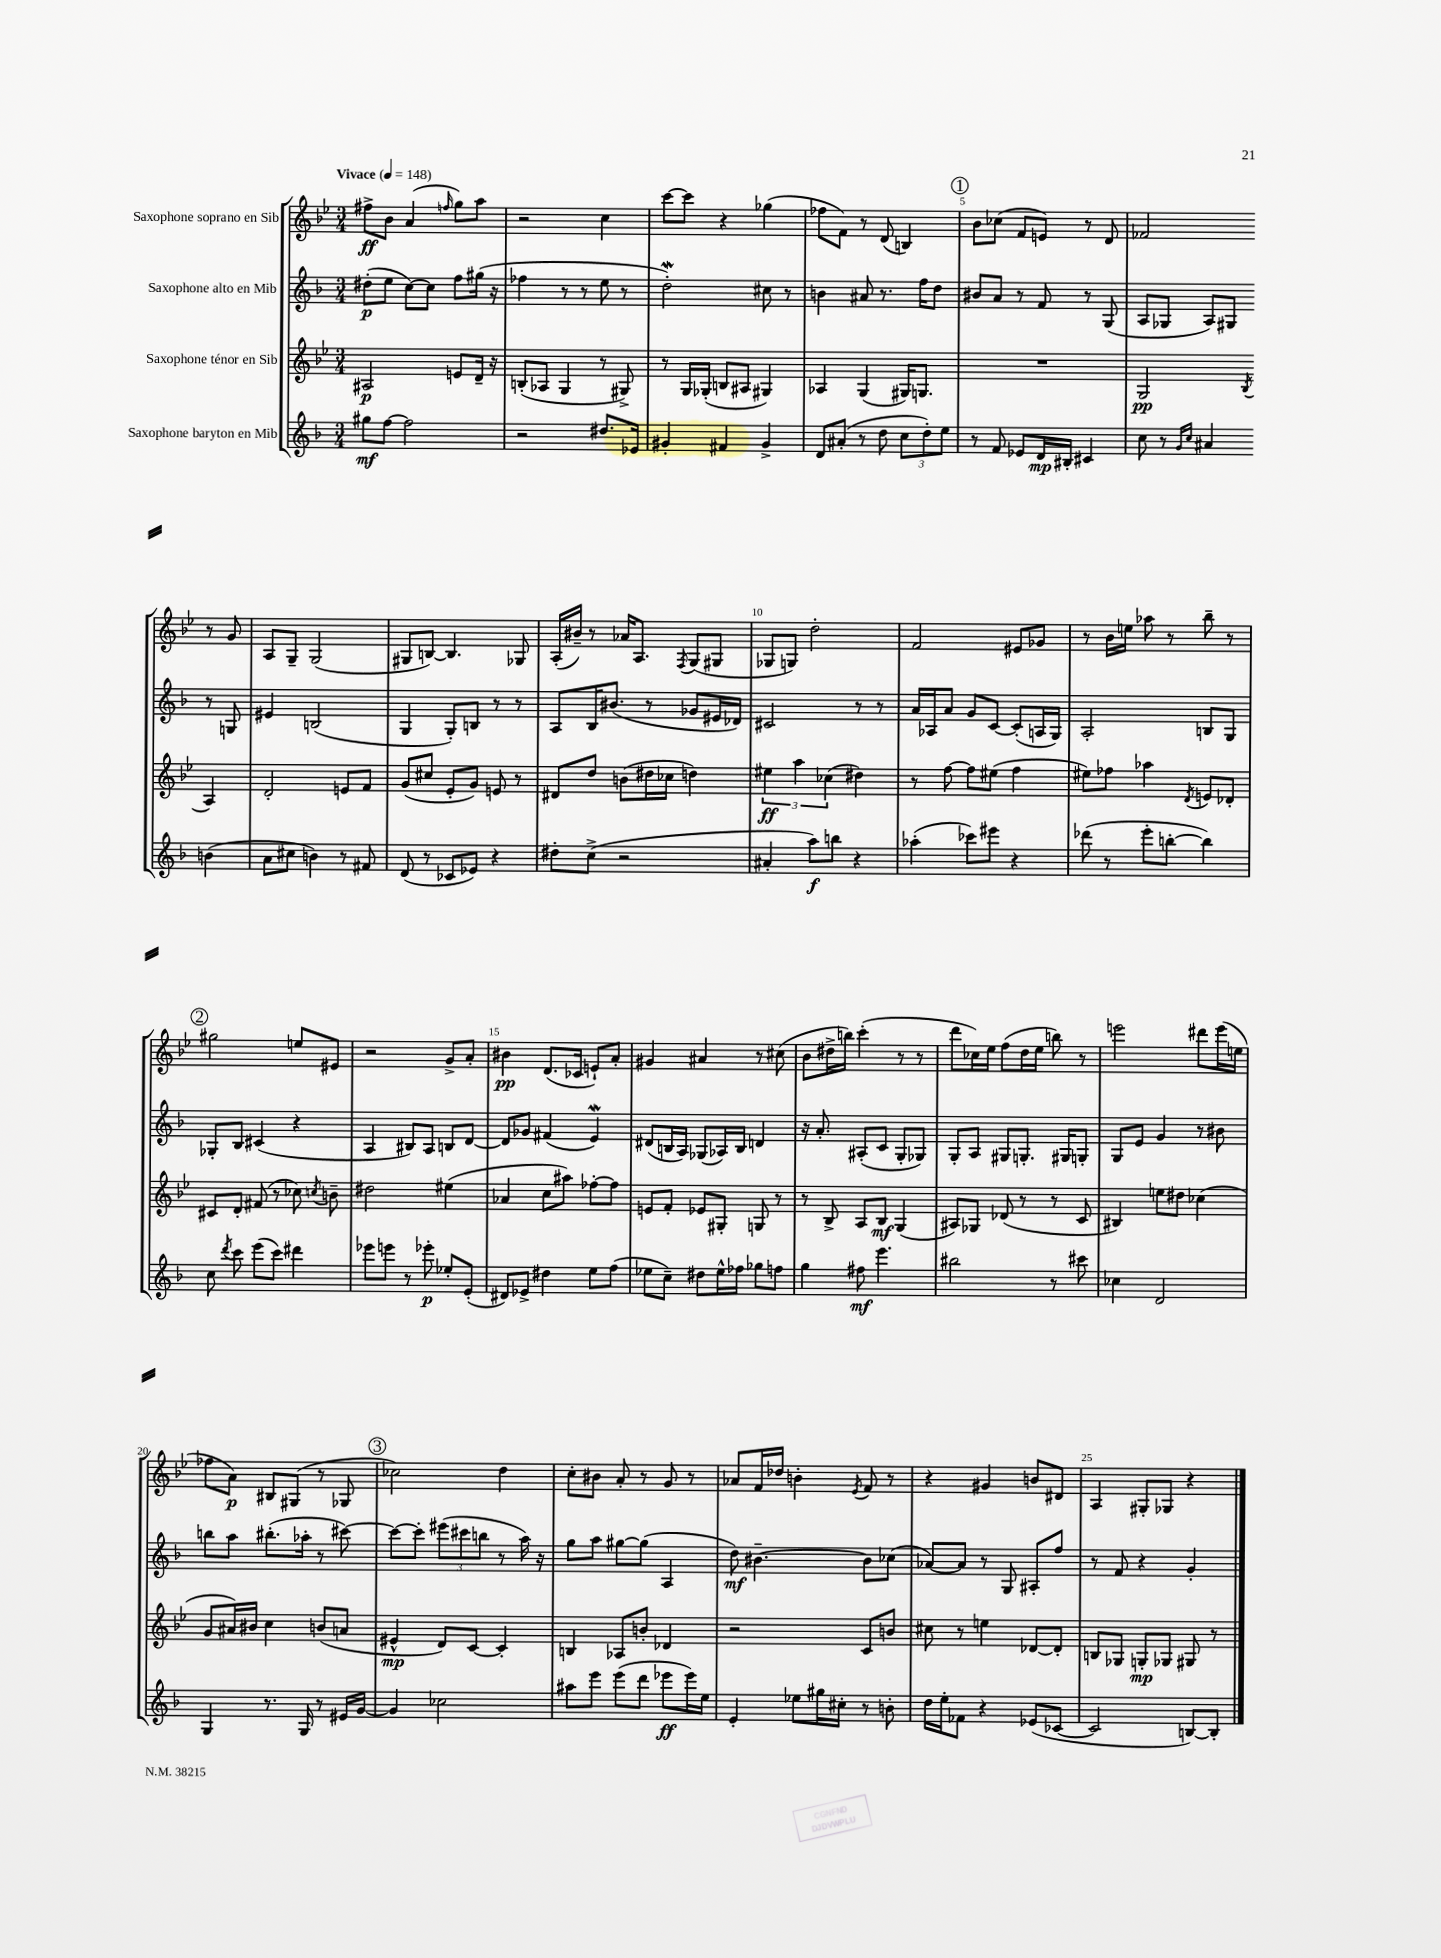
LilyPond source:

<<
\new StaffGroup <<
\new Staff = "s0" \with { instrumentName = "Saxophone soprano en Sib" } {
    \clef treble \key bes \major \numericTimeSignature \time 3/4 \tempo "Vivace" 4 = 148
    \autoBeamOff fis''8[->\ff bes'8] a'4( \grace { f''16 } g''8[) a''8] |
    r2 c''4 |
    c'''8[~ c'''8] r4 ges''4( |
    fes''8[ f'8]) r8 d'8( b4) |
    \mark \markup { \circle "1" } bes'8[ ces''8]( f'8[ e'8]) r8 d'8 |
    fes'2 r8 g'8 |
    a8[ g8]-- g2( |
    gis8[ b8]~) b4. ges8 |
    a16[-.( bis'16]--) r8 aes'16[ a8.] \acciaccatura { f8 } g8[( gis8] |
    ges8[ g8]) d''2-. |
    f'2 eis'8[ ges'8] |
    r8 bes'16[ e''16] aes''8 r8 bes''8-- r8 |
    \mark \markup { \circle "2" } gis''2 e''8[ eis'8] |
    r2 g'8[-> a'8]-. |
    bis'4\pp d'8.[( ces'16] e'8[-!) a'8]-. |
    gis'4 ais'4 r8 cis''8( |
    bes'8[ dis''16-> b''16]) c'''4-.( r8 r8 |
    d'''8[ ces''16) ees''16] f''8[( d''16 ees''16] b''8) r8 |
    e'''2 dis'''8[ e'''16( e''16] |
    fes''8[ a'8]\p) bis8[ gis8]( r8 ges8 |
    \mark \markup { \circle "3" } ces''2) d''4 |
    c''8[-. bis'8] a'8-. r8 g'8 r8 |
    aes'8[ f'16 des''16] b'4-. \acciaccatura { ees'8 } f'8 r8 |
    r4 gis'4 b'8[ dis'8] |
    a4 gis8[-. ges8] r4 \bar "|." |
}
\new Staff = "s1" \with { instrumentName = "Saxophone alto en Mib" } {
    \clef treble \key f \major \numericTimeSignature \time 3/4
    \autoBeamOff dis''8[-.\p( e''8] c''8[~) c''8] f''8[ gis''16]( r16 |
    fes''4 r8 r8 e''8 r8 |
    d''2-.\mordent) cis''8 r8 |
    b'4 ais'8 r8. f''16[ d''8] |
    \mark \markup { \circle "1" } bis'8[ a'8] r8 f'8 r8 g8( |
    a8[ ges8] a8[) gis8] r8 g8 |
    eis'4 b2( |
    g4 g8[-.) b8] r8 r8 |
    a8[ bes16 bis'8.]( r8 ges'8[ eis'16 des'16]) |
    cis'2 r8 r8 |
    a'16[ aes16 a'8] g'8[ c'8]~ c'8[-.( a16 g16]) |
    a2-. b8[ g8] |
    \mark \markup { \circle "2" } ges8[-. bes8] cis'4( r4 |
    a4 bis8[) a8] b8[ d'8]~ |
    d'8[ ges'8] fis'4( e'4\mordent) |
    dis'8[( b16 a16]) ges8[( aes16) b16] d'4 |
    r16 a'8.-. ais8[-.( c'8] g8[-. ges8]) |
    g8[-. a8] gis8[ g8.]-. gis16[ g8]-. |
    g8[ e'8] g'4 r8 bis'8 |
    b''8[ a''8] bis''8.[-.( aes''16]-. r8 cis'''8~) |
    \mark \markup { \circle "3" } cis'''8[~ cis'''8]-. \tuplet 3/2 { eis'''8[( cis'''8 b''8] } r8 a''16) r16 |
    g''8[ a''8] gis''8[~ gis''8]( a4 |
    d''8\mf) bis'4.~-- bis'8[ ces''8]( |
    aes'8[~) aes'8] r8 g8 ais8[-. f''8] |
    r8 f'8 r4 g'4-. \bar "|." |
}
\new Staff = "s2" \with { instrumentName = "Saxophone ténor en Sib" } {
    \clef treble \key bes \major \numericTimeSignature \time 3/4
    \autoBeamOff ais2\p e'8[ d'16]-- r16 |
    b8[-.( aes8] g4 r8 gis8->) |
    r8 g16[ ges16]-.( b8[ ais8] gis4) |
    aes4 g4( gis16[) g8.] |
    \mark \markup { \circle "1" } R2. |
    g2\pp \acciaccatura { bes8 } a4 |
    d'2-. e'8[ f'8] |
    g'8[( cis''8] ees'8[-. g'8]) e'8 r8 |
    dis'8[ d''8] b'8[( dis''16 ces''16] d''4) |
    \tuplet 3/2 { eis''4\ff a''4 ces''4( } dis''4) |
    r8 f''8~ f''8[ eis''8]( f''4 |
    eis''8[) fes''8] aes''4 \acciaccatura { d'8 } e'8[ des'8]-. |
    \mark \markup { \circle "2" } cis'8[ d'8]-. fis'8( r8 ces''8) \acciaccatura { c''8 } b'8-- |
    dis''2 eis''4( |
    aes'4 c''8[ ais''8]) fes''8[~-. fes''8] |
    e'8[ f'8]-. ees'8[ gis8]-. g8 r8 |
    r8 bes8-> a8[ bes8]\mf g4( |
    ais8[) ges8] des'8( r8 r8 c'8 |
    bis4) e''8[ dis''8] ces''4( |
    g'8[ ais'16) bis'16] c''4 b'8[( a'8] |
    \mark \markup { \circle "3" } eis'4-^\mp d'8[) c'8]~ c'4-. |
    b4 aes8[ b'8]-. des'4 |
    r2 c'8[ b'8] |
    cis''8 r8 e''4 des'8[~ des'8]-. |
    b8[ ges8] g8[-.\mp ges8] gis8 r8 \bar "|." |
}
\new Staff = "s3" \with { instrumentName = "Saxophone baryton en Mib" } {
    \clef treble \key f \major \numericTimeSignature \time 3/4
    \autoBeamOff gis''8[\mf f''8]~ f''2 |
    r2 dis''8.[ ees'16] |
    gis'4-. fis'4 gis'4-> |
    d'8[ ais'8]-.( r8 d''8 \tuplet 3/2 { c''8[ d''8-.) e''8] } |
    \mark \markup { \circle "1" } r8 f'8 ees'8[ d'16\mp bis16]-. cis'4 |
    c''8 r8 \grace { g'16[ c''16] } ais'4 b'4( |
    a'8[ cis''8] b'4) r8 fis'8 |
    d'8( r8 ces'8[ ees'8]) r4 |
    dis''8[-. c''8]->( r2 |
    ais'4-. a''8[\f) b''8] r4 |
    aes''4-.( ces'''8[) eis'''8] r4 |
    des'''8( r8 e'''8[-. b''8]~-. b''4) |
    \mark \markup { \circle "2" } c''8 \acciaccatura { d'''8 } c'''8 e'''8[( c'''8]) dis'''4 |
    ees'''8[ e'''8] r8 ees'''8-.\p ees''8[-. e'8]-.( |
    dis'8[) ees'8]-> dis''4 e''8[ f''8]( |
    ees''8[ c''8]--) dis''8[ ees''16-^ fes''16] ges''8[ f''8] |
    g''4 fis''8\mf e'''4. |
    bis''2 r8 cis'''8 |
    ces''4 d'2 |
    g4 r8. g16 r8 eis'16[ g'16]~ |
    \mark \markup { \circle "3" } g'4 ces''2 |
    ais''8[ e'''8] e'''8[( d'''8] ees'''8[\ff ees'''16) e''16] |
    e'4-. ees''8[ gis''16 cis''16]-. r8 b'8-. |
    d''16[ e''16-. fes'8] r4 ees'8[( ces'8]~ |
    ces'2 b8[~) b8]-. \bar "|." |
}
>>
>>
\layout { \context { \Score \override BarNumber.break-visibility = ##(#f #t #t) barNumberVisibility = #(every-nth-bar-number-visible 5) } }
